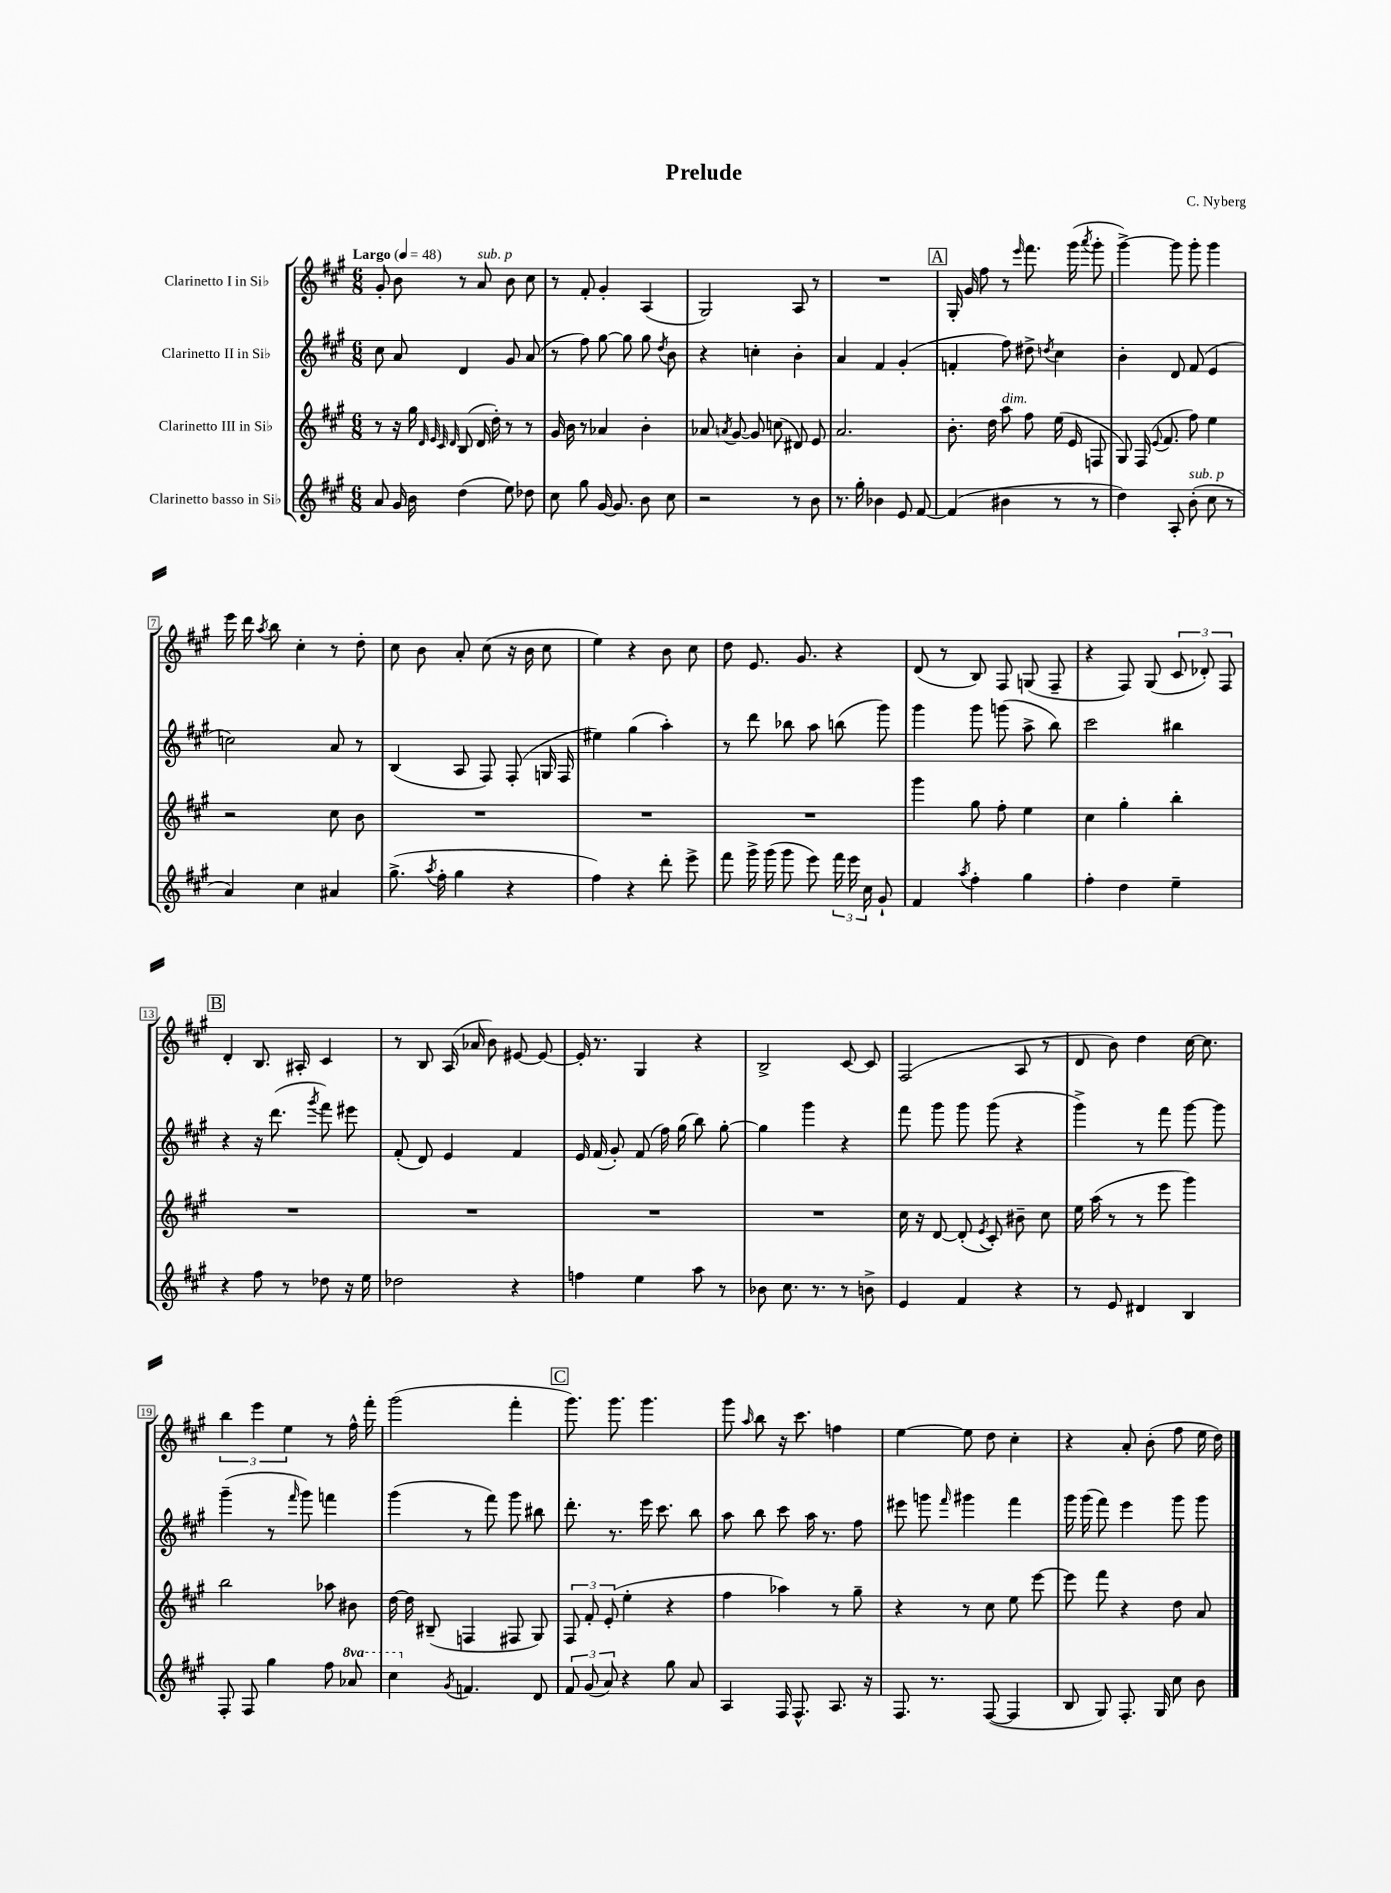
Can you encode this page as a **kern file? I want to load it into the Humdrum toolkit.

**kern	**kern	**kern	**kern
*staff4	*staff3	*staff2	*staff1
*clefG2	*clefG2	*clefG2	*clefG2
*k[f#c#g#]	*k[f#c#g#]	*k[f#c#g#]	*k[f#c#g#]
*M6/8	*M6/8	*M6/8	*M6/8
*MM48	*MM48	*MM48	*MM48
8a	8r	8cc#	8g#'
16g#	16r	8a	8b
16b	16gg#	.	.
.	32qqd	.	.
.	32qqe	.	.
.	32qqc#	.	.
.	32qqd	.	.
(4dd	(8B	4d	8r
.	16d	.	8a
.	16dd')	.	.
8ee)	8r	8g#	8b
8dd-	8r	(8a	8cc#
=	=	=	=
8cc#	16g#	8r	8r
.	16b	.	.
8gg#	8r	8ff#)	8f#'
[16g#	4a-	[8gg#	4g#'
8.g#]	.	.	.
.	.	8gg#]	.
8b	4b'	8gg#	(4A
.	.	8qdd	.
8cc#	.	8b	.
=	=	=	=
2r	8a-	4r	2G#)
.	8qa	.	.
.	[8g#	.	.
.	8g#]	4cc'	.
.	(8cc	.	.
8r	8d#)	4b'	8A
8b	8e	.	8r
=	=	=	=
8.r	2.a	4a	2.r
16gg#'	.	.	.
4b-	.	4f#	.
8e	.	(4g#'	.
[8f#	.	.	.
=	=	=	=
(4f#]	8.b'	4f'	16G#'
.	.	.	16g#
.	.	.	8ff#
.	16dd	.	.
4b#	8aa	8ff#)	8r
.	.	.	16qqeee
.	8ff#	8dd#^	8.fff#
.	.	8qdd	.
8r	(16ee	4cc#	.
.	16e	.	(16ggg#
.	.	.	8qaaa
8r	8F	.	8ggg#'
=	=	=	=
4dd)	8G#)	4b'	[4ggg#^)
.	(16F#	.	.
.	8qqe	.	.
.	8.f#	.	.
8A'	.	8d	8ggg#]
(8b'	8ff#)	(8f#	8ggg#'
8cc#	4ee	4e	4ggg#
8r	.	.	.
=	=	=	=
4a)	2r	2cc)	16eee
.	.	.	16ddd
.	.	.	8qaa
.	.	.	8bb
4cc#	.	.	4cc#'
4a#	8cc#	8a	8r
.	8b	8r	8dd'
=	=	=	=
(8.gg#^	2.r	(4B	8cc#
.	.	.	8b
8qaa	.	.	.
16ff#'	.	.	.
4gg#	.	8A	8a'
.	.	8F#)	(8cc#
4r	.	(8F#'	16r
.	.	.	16b
.	.	16G	8cc#
.	.	16F#	.
=	=	=	=
4ff#)	2.r	4ee#)	4ee)
4r	.	(4gg#	4r
8ddd'	.	4aa')	8b
8eee^	.	.	8cc#
=	=	=	=
8fff#	2.r	8r	8dd
16ggg#^	.	8ddd	8.e
(16ggg#	.	.	.
8ggg#	.	8bb-	.
.	.	.	8.g#
8eee)	.	8aa	.
24fff#	.	(8bb	4r
24eee	.	.	.
24cc#	.	.	.
8g#`	.	8ggg#)	.
=	=	=	=
4f#	4ggg#	4ggg#	(8d
.	.	.	8r
8qaa	.	.	.
4ff#'	8gg#	8ggg#	8B)
.	8ff#'	(8ggg	8F#
4gg#	4ee	8aa^	(8G
.	.	8bb)	8F#~
=	=	=	=
4ff#'	4cc#	2ccc#	4r
4dd	4gg#'	.	8F#)
.	.	.	(8G#
4ee~	4bb'	4bb#	12c#
.	.	.	12d-')
.	.	.	12F#
=	=	=	=
4r	2.r	4r	4d'
8ff#	.	16r	8.B
.	.	(8.ddd	.
8r	.	.	.
.	.	.	16A#'
.	.	8qggg#	.
8dd-	.	8fff#)	4c#
16r	.	8eee#	.
16ee	.	.	.
=	=	=	=
2dd-	2.r	(8f#'	8r
.	.	8d)	8B
.	.	4e	(16A
.	.	.	16a-
.	.	.	8b)
4r	.	4f#	[8e#
.	.	.	8e#_
=	=	=	=
4ff	2.r	16e	16e#']
.	.	(16f#	8.r
.	.	8g#')	.
4ee	.	(8f#	4G#
.	.	16ff#)	.
.	.	(16gg#	.
8aa	.	8bb)	4r
8r	.	[8gg#'	.
=	=	=	=
8b-	2.r	4gg#]	2B^
8.cc#	.	.	.
.	.	4ggg#	.
8.r	.	.	.
8r	.	4r	[8c#
8b^	.	.	8c#]
=	=	=	=
4e	16cc#	8fff#	(2F#
.	16r	.	.
.	[8d	8ggg#	.
4f#	(8d']	8ggg#	.
.	8qe	.	.
.	8c#')	(8ggg#	.
4r	8b#~	4r	8A
.	8cc#	.	8r
=	=	=	=
8r	16ee	4ggg#^)	8d
.	(16aa	.	.
8e	8r	.	8b)
4d#	8r	8r	4dd
.	8eee	8fff#	.
4B	4ggg#)	[8ggg#	[16cc#
.	.	.	8.cc#]
.	.	8ggg#]	.
=	=	=	=
8F#'	2bb	(4ggg#~	6bb
8F#	.	.	.
.	.	.	6eee
4gg#	.	8r	.
.	.	.	6ee
.	.	16qqfff#	.
.	.	8ggg#)	.
8ff#	8aa-	4fff	8r
8aa-	8b#	.	16ff#^^
.	.	.	16fff#'
=	=	=	=
4ccc#	[16dd	(4ggg#	(2ggg#
.	16dd]	.	.
.	(8B#~	.	.
8qg#	.	.	.
4.f	4F	8r	.
.	.	8fff#)	.
.	8F#	8ggg#	4fff#'
8d	8G#)	8bb#	.
=	=	=	=
12f#	12F#	8.ddd'	8.ggg#)
(12g#	12f#'	.	.
12a)	(12e'	.	.
.	.	8.r	8.ggg#
4r	4ee'	.	.
.	.	16eee	4.ggg#
.	.	8.ccc#	.
8gg#	4r	.	.
8a	.	8bb	.
=	=	=	=
4A	4ff#	8aa	8ggg#
.	.	.	16qqaa
.	.	8bb	8bb
16F#	4aa-)	8ccc#	16r
8.F#^^	.	.	8.ccc#
.	.	16aa	.
.	.	8.r	.
8.A	8r	.	4ff
.	8gg#~	8ff#	.
16r	.	.	.
=	=	=	=
8.F#	4r	8eee#	[4ee
.	.	8ggg	.
8.r	.	.	.
.	.	16qqfff#	.
.	8r	4ggg#	8ee]
([8F#	8cc#	.	8dd
4F#]	8ee	4fff#	4cc#'
.	[8eee	.	.
=	=	=	=
8B	8eee]	16ggg#	4r
.	.	(16ggg#	.
8G#)	8fff#	8fff#)	.
8.F#'	4r	4eee	8a'
.	.	.	(8b'
16G#	.	.	.
8cc#	8dd	8ggg#	8ff#
8b	8a	8ggg#	16ee
.	.	.	16dd)
==	==	==	==
*-	*-	*-	*-
